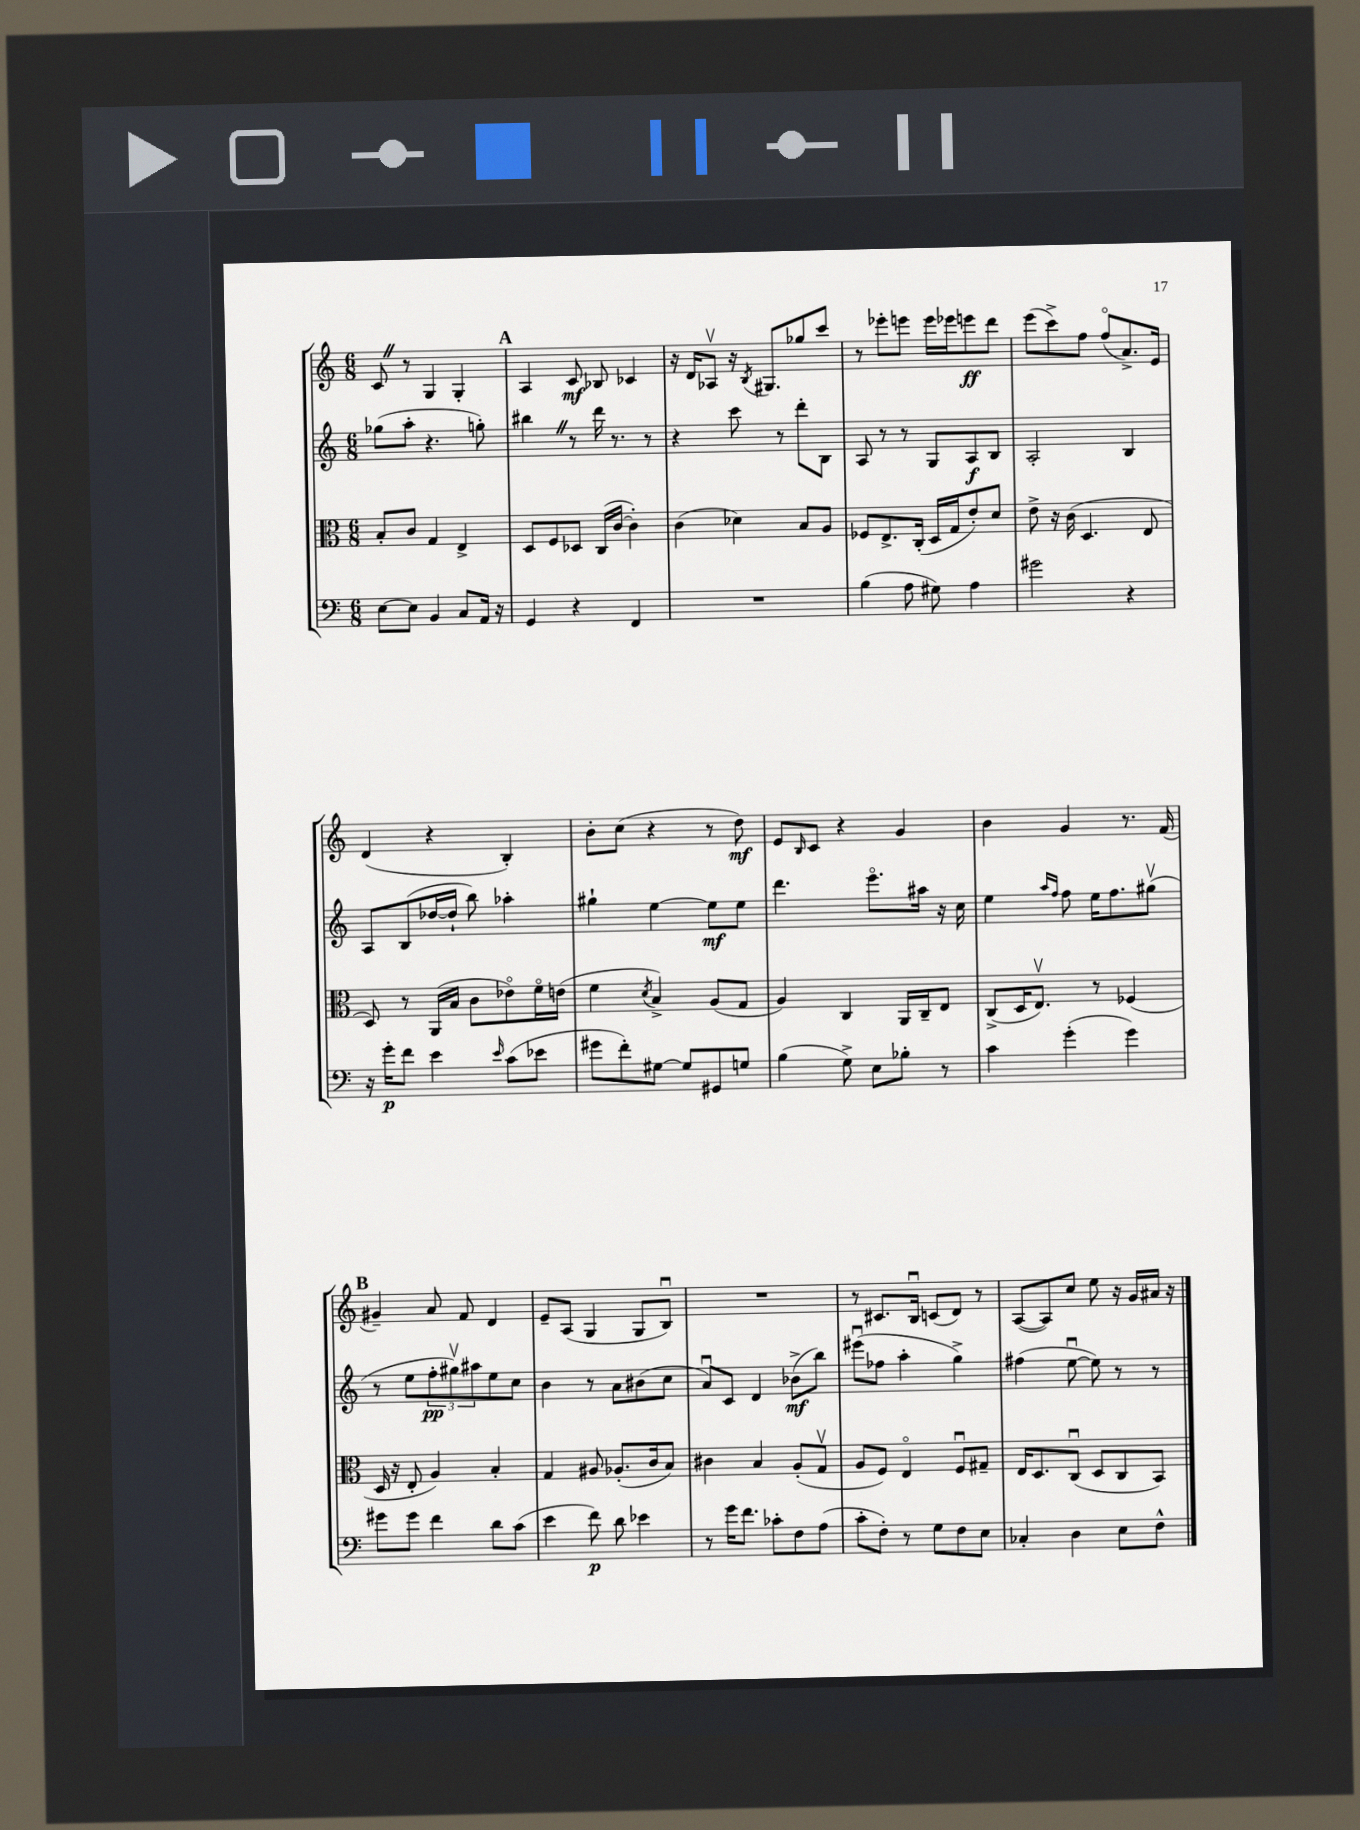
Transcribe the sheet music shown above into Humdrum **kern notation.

**kern	**kern	**kern	**kern
*staff4	*staff3	*staff2	*staff1
*clefF4	*clefC3	*clefG2	*clefG2
*k[]	*k[]	*k[]	*k[]
*M6/8	*M6/8	*M6/8	*M6/8
[8E	8B'	(8gg-	8c
8E]	8c	8aa'	8r
4BB	4G	4.r	4G
8C	4E^	.	4G'
16AA	.	8gg')	.
16r	.	.	.
=	=	=	=
4GG	8D	4bb#	4A
.	8F	.	.
4r	8D-	8r	8c
.	(16C	16ddd	8B-
.	[16c	8.r	.
4FF	4c'])	.	4c-
.	.	8r	.
=	=	=	=
2.r	(4c	4r	16r
.	.	.	16d
.	.	.	8A-v
.	4d-)	8ccc	16r
.	.	.	8qB
.	.	.	8.G#
.	.	8r	.
.	8B	8ddd'	8gg-
.	8A	8B	8ccc
=	=	=	=
(4B	8F-	8A	8r
.	8.E^	8r	8eee-'
8A	.	8r	8eee
.	(16C'	.	.
8G#)	16D	8G	16eee
.	16G	.	16eee-
4A	8e')	8A	8eee
.	8d	8B	8ddd
=	=	=	=
2g#	8e^	2A'	(8eee
.	16r	.	8ccc^)
.	(16c	.	.
.	4.D	.	8ff
.	.	.	(8ffo
4r	.	4B	8.a^)
.	8E	.	.
.	.	.	16e
=	=	=	=
16r	8D)	8A	(4d
16g'	.	.	.
8f	8r	(8B	.
4e	(16AA	[16dd-	4r
.	16B	16dd-`]	.
.	8c	8bb)	.
16qqe	.	.	.
(8c	8e-o)	4aa-'	4B')
8e-	16fo	.	.
.	(16e	.	.
=	=	=	=
8g#	4f	4gg#`	8b'
8f')	.	.	(8cc
.	8qd	.	.
[8G#	4B^)	[4ee	4r
8G#]	.	.	.
8GG#	(8A	8ee]	8r
8G	8G	8ee	8dd)
=	=	=	=
(4B	4A)	4.ddd	8e
.	.	.	16qqB
.	.	.	8c
8G^)	4C	.	4r
8E	.	8.eeeo	.
8B-'	16AA	.	4g
.	16C~	16aa#	.
8r	8E	16r	.
.	.	16cc	.
=	=	=	=
4c	(8C^	4ee	4b
.	16D	.	.
.	8.Ev)	.	.
.	.	16qqaa	.
.	.	16qqff	.
(4g'	.	8ff	4g
.	8r	16ee	.
.	.	8.ff	.
4g)	(4F-	.	8.r
.	.	(8gg#v	.
.	.	.	(16f
=	=	=	=
8g#	16D	8r	4g#~)
.	16r	.	.
8g#	8E'	8ee	.
4f	4A)	12ff'	8a
.	.	12gg#v)	.
.	.	.	8f
.	.	12aa#	.
8d	4B'	8ee	4d
(8c	.	8cc	.
=	=	=	=
4e	4G	4b	8e~
.	.	.	(8A
8f)	8A#	8r	4G
8d	(8.A-'	8a	.
4e-	.	(8b#	8G
.	16c	.	.
.	8B)	8cc	8Bu)
=	=	=	=
8r	4c#	8au)	2.r
16g	.	8c	.
8.f	.	.	.
.	4B	4d	.
8c-'	.	.	.
8F	(8A'	(8b-^	.
(8A	8Gv	8bb)	.
=	=	=	=
8c'	8A	(8eee#u	8r
8F')	8F)	8ff-	8.c#
8r	4Eo	4aa'	.
.	.	.	16Bu
8G	.	.	(8c
8F	8Fu	4gg^)	8d)
8E	8G#~	.	8r
=	=	=	=
4C-'	16E	(4ff#	([8A
.	8.D	.	.
.	.	.	8A])
4D	(8Cu	[8eeu	8cc
.	8D	8ee])	8ee
8E	8C	8r	16r
.	.	.	16g
8F^^	8BB)	8r	16a#
.	.	.	16r
==	==	==	==
*-	*-	*-	*-
